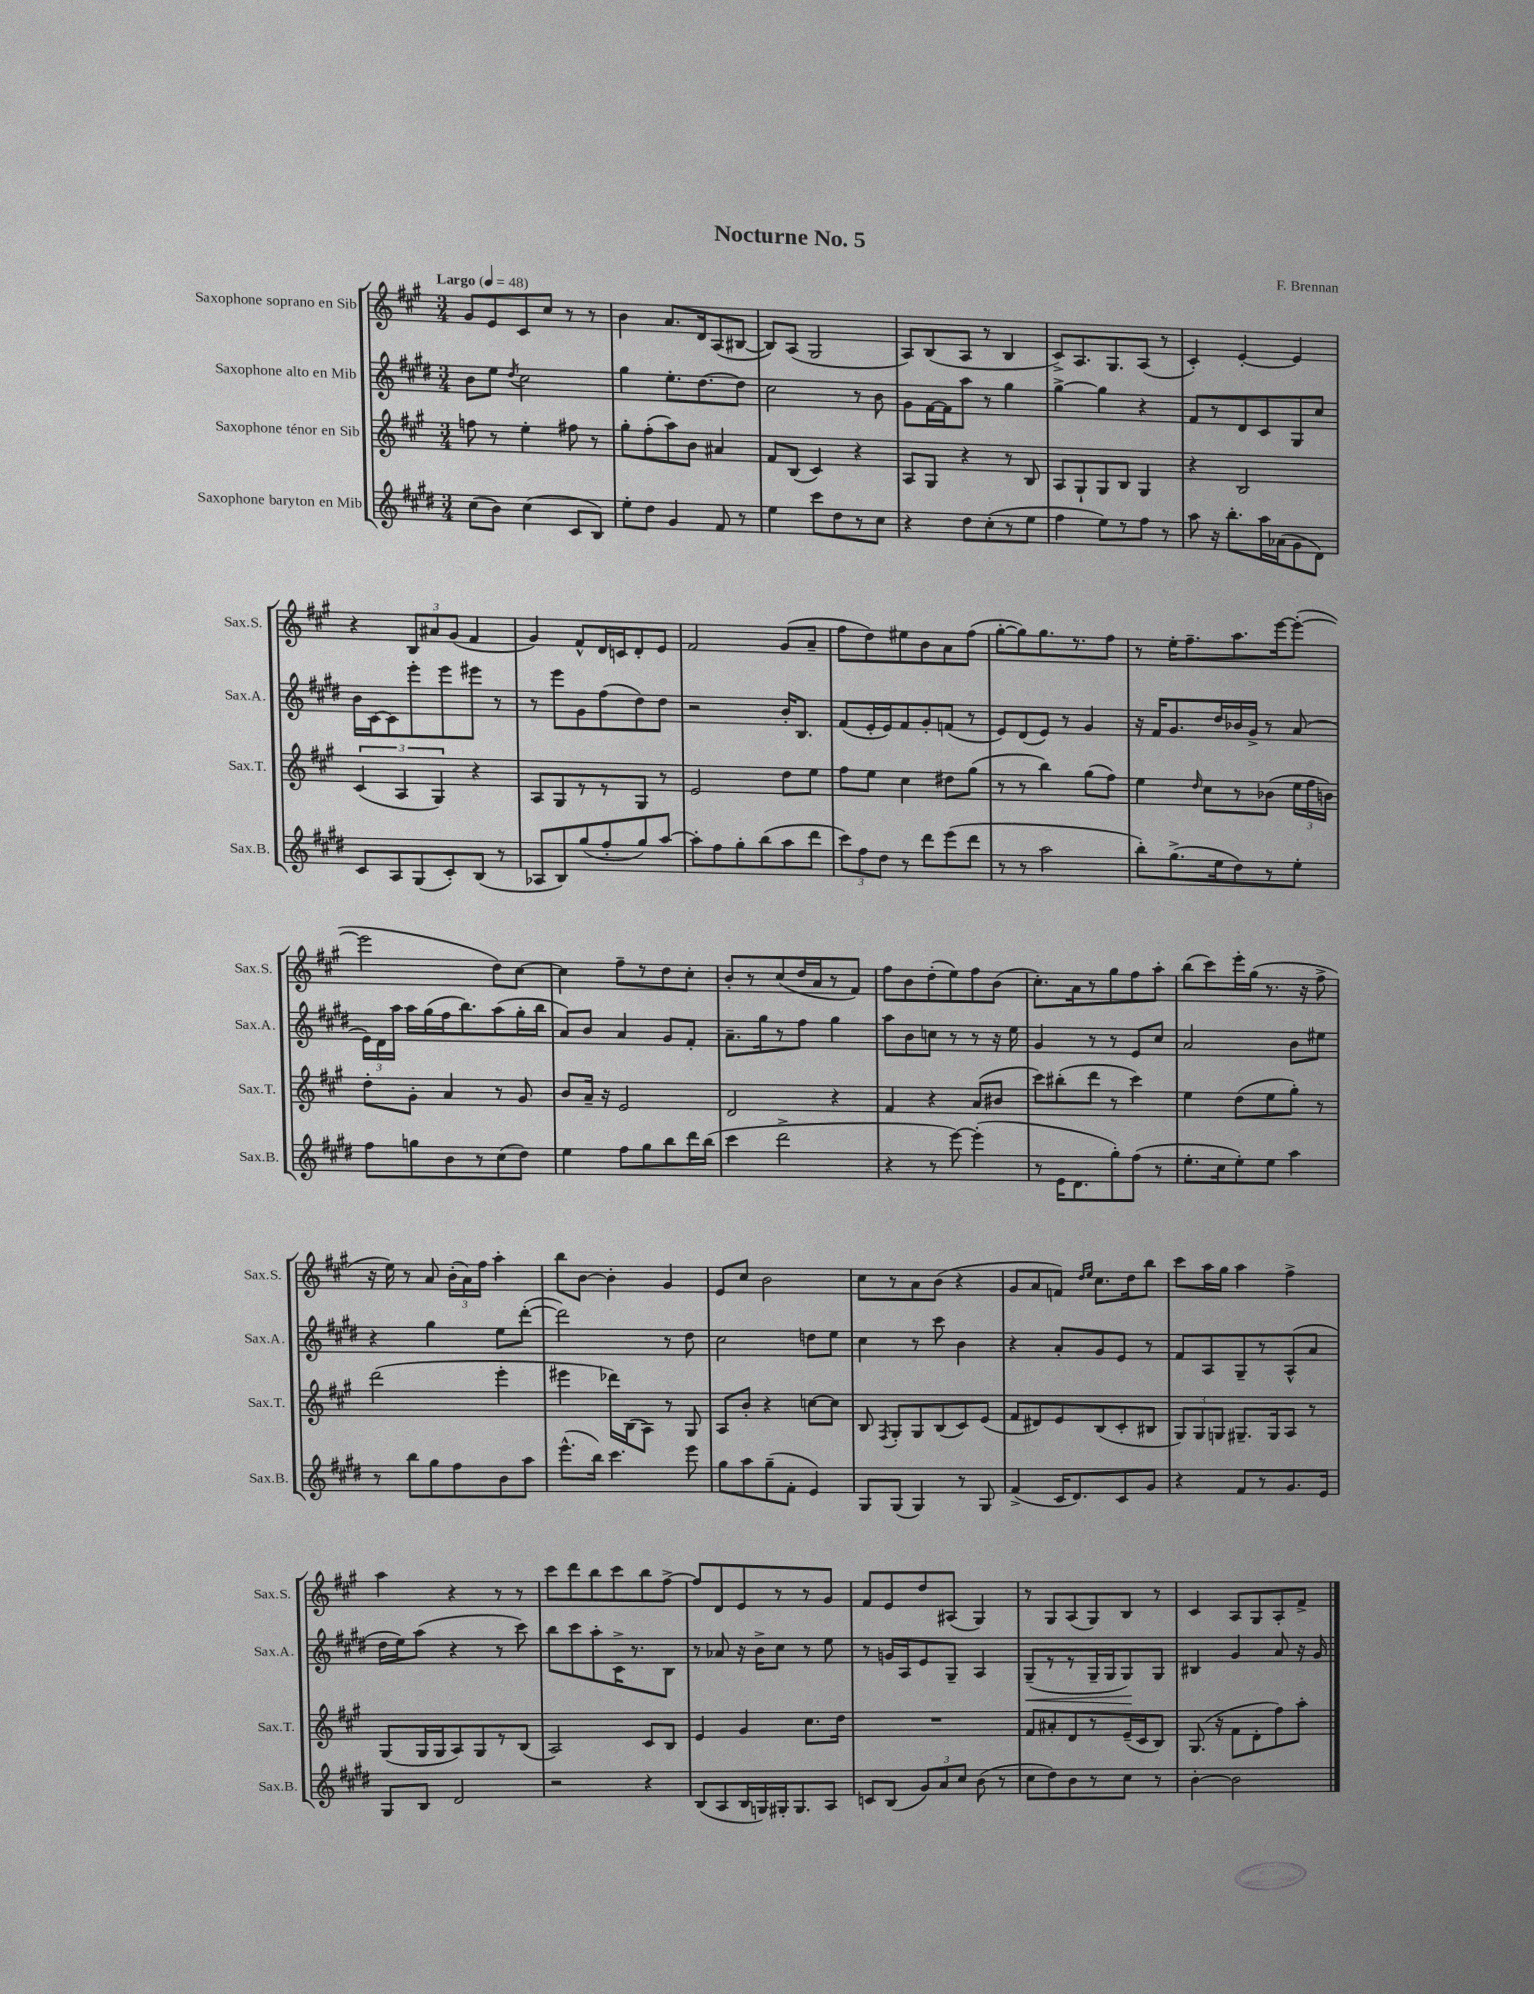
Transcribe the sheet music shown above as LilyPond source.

\header { title = "Nocturne No. 5" composer = "F. Brennan" }
<<
\new StaffGroup <<
\new Staff = "s0" \with { instrumentName = "Saxophone soprano en Sib" shortInstrumentName = "Sax.S." } {
    \clef treble \key a \major \numericTimeSignature \time 3/4 \tempo "Largo" 4 = 48
    \autoBeamOff gis'8[ e'8 cis'8 cis''8] r8 r8 |
    b'4 a'8.[ d'16 a8( bis8]~ |
    bis8[) a8]( gis2 |
    a8[) b8( a8] r8 b4 |
    cis'8[->) a8. gis8. a8]( r8 |
    cis'4-.) e'4~-. e'4 |
    r4 \tuplet 3/2 { b8[ ais'8 gis'8]( } fis'4 |
    gis'4) fis'8[-^ d'16 c'16 d'8-. e'8] |
    fis'2 gis'8[( a'8]-- |
    fis''8[ d''8) eis''8 b'8 a'8 fis''8]( |
    gis''8[~-. gis''8) gis''8. r8. fis''8] |
    r8 e''16[-. fis''8.-- a''8. e'''16~ e'''8]~-.( |
    e'''2 d''8[) cis''8]~ |
    cis''4 fis''8[-- r8 d''8 cis''8]-. |
    b'8[-. r8 cis''8( d''16 a'16 r8 fis'8]) |
    fis''8[ b'8 d''8-.( e''8) fis''8 b'8]( |
    cis''8.[-.) a'16 r8 gis''8 fis''8 a''8]-. |
    b''8[( cis'''8) e'''16-. gis''16]( r8. r16 fis''8-> |
    r16 e''16) r8 a'8 \tuplet 3/2 { b'16[-.( a'16) fis''16] } a''4-. |
    b''8[ b'8]~ b'4-. gis'4 |
    e'8[ cis''8] b'2 |
    cis''8[ r8 a'8 b'8]( r4 |
    gis'8[ a'8 f'8]) \grace { d''16[ e''16] } cis''8.[ d''16 b''8] |
    cis'''8[ a''16 gis''16] a''4 fis''4-> |
    a''4 r4 r8 r8 |
    cis'''8[ d'''8 b''8 cis'''8 b''8 fis''8]~-> |
    fis''8[ d'8 e'8 r8 r8 gis'8] |
    fis'8[ e'8 d''8 ais8]( gis4) |
    r8 gis8[ a8( gis8) b8] r8 |
    cis'4 a8[ gis8 a8-. fis'8]-> \bar "|." |
}
\new Staff = "s1" \with { instrumentName = "Saxophone alto en Mib" shortInstrumentName = "Sax.A." } {
    \clef treble \key e \major \numericTimeSignature \time 3/4
    \autoBeamOff b'8[ e''8] \acciaccatura { dis''8 } cis''2 |
    gis''4 e''8.[-. dis''8.~ dis''8] |
    cis''2 r8 b'8 |
    gis'8[ fis'16~ fis'16 a''8] r8 gis''4 |
    gis''4~-> gis''4 r4 |
    fis'8[ r8 dis'8 cis'8 gis8 cis''8] |
    b'16[ cis'16~ cis'8 e'''8-. e'''8 eis'''8] r8 |
    r8 e'''8[ gis'8 fis''8( dis''8) dis''8] |
    r2 b'16[-. b8.] |
    fis'8[( e'16-. e'16) fis'8 gis'8-. f'8]( r8 |
    e'8[) dis'8( e'8]) r8 gis'4 |
    r16 fis'16[ gis'8. dis''16 bes'16 gis'16]-> r8 a'8( |
    \tuplet 3/2 { e'16[) dis'16 a''16] } a''16[ gis''16( fis''16 b''8.) a''8( gis''16-. b''16] |
    a'8[) b'8] a'4 gis'8[ fis'8]-. |
    a'8.[-- gis''16 r8 fis''8] gis''4 |
    a''8[ b'8 c''8] r8 r8 r16 e''16 |
    gis'4 r8 r8 e'8[ cis''8] |
    a'2 b'8[ eis''8] |
    r4 gis''4 e''8[ dis'''8]~-.( |
    dis'''2) r8 dis''8 |
    cis''2 d''8[ e''8] |
    cis''4 r8 cis'''8 b'4 |
    r4 a'8[-. gis'8 e'8] r8 |
    fis'8[ a8 gis8-- r8 a8-^( a'8] |
    dis''16[ e''16) a''8]( r4 r8 cis'''8) |
    b''8[ cis'''8 a''8-. cis'16-> r8. b8] |
    r8 aes'8 r16 b'16[-> cis''8] r8 e''8 |
    r8 g'16[ a16 e'8 gis8]-- a4 |
    gis8[--\<( r8 r8 gis16-- gis16 gis8\!) gis8] |
    bis4 gis'4 a'8 r16 gis'16 \bar "|." |
}
\new Staff = "s2" \with { instrumentName = "Saxophone ténor en Sib" shortInstrumentName = "Sax.T." } {
    \clef treble \key a \major \numericTimeSignature \time 3/4
    \autoBeamOff f''8 r8 e''4-. fis''8 r8 |
    gis''8[-. fis''8-.( a''8) b'8] ais'4 |
    fis'8[ b8]( cis'4) r4 |
    a8[ gis8] r4 r8 b8 |
    a8[ gis8-! gis8 b8] gis4 |
    r4 b2 |
    \tuplet 3/2 { cis'4( a4 gis4) } r4 |
    a8[ gis8 r8 r8 gis8] r8 |
    e'2 d''8[ e''8] |
    fis''8[ e''8] cis''4 dis''8[ gis''8]( |
    r8 r8 b''4) gis''8[( fis''8]) |
    e''4 \grace { d''16 } cis''8[ r8 bes'8]( \tuplet 3/2 { e''16[ fis''16 b'16]) } |
    d''8[-. gis'8]-. a'4 r8 gis'8 |
    b'8[ a'16]-- r16 e'2 |
    d'2 r4 |
    fis'4 r4 a'8[( bis'8] |
    cis'''8[) bis''8-.( d'''8] r8 cis'''4) |
    e''4 d''8[( e''8 gis''8]-.) r8 |
    d'''2( e'''4-. |
    eis'''4 des'''16[) b16( a8]) r8 gis8 |
    a8[ b'8]-. r4 c''8[~ c''8] |
    b8 \acciaccatura { fis8 } gis8[-. gis8 b8( cis'8) e'8]( |
    fis'8[ dis'8) e'8 b8( cis'8-. bis8] |
    \tuplet 3/2 { gis8[) gis8 g8] } gis8.[-- gis16 a8] r8 |
    gis8[( gis16 gis16 a8) gis8 r8 b8]( |
    a2) cis'8[ b8] |
    e'4 gis'4 cis''8.[ d''16] |
    R2. |
    fis'8[ ais'8-. d'8 r8 e'16--( cis'16 b8]) |
    gis8.( r16 fis'8[ d'8-. fis''8) a''8]-. \bar "|." |
}
\new Staff = "s3" \with { instrumentName = "Saxophone baryton en Mib" shortInstrumentName = "Sax.B." } {
    \clef treble \key e \major \numericTimeSignature \time 3/4
    \autoBeamOff cis''8[( b'8]) cis''4( cis'8[ b8]) |
    e''8[-. dis''8] gis'4 fis'8 r8 |
    e''4 cis'''8[ dis''8 r8 cis''8] |
    r4 dis''8[ cis''8-.( r8 e''8] |
    fis''4 e''8[) r8 fis''8] r8 |
    a''8 r16 b''8.[-. a''16 aes'16( gis'8 dis'8]) |
    cis'8[ a8 gis8( cis'8-.) b8]( r8 |
    aes8[ b8) gis''8( fis''8-. gis''8) a''8]~ |
    a''8[-. fis''8 gis''8-. b''8( a''8 dis'''8] |
    \tuplet 3/2 { cis'''8[) fis''8 dis''8] } r8 dis'''8[ e'''8( dis'''8] |
    r8 r8 a''2 |
    b''8[-.) gis''8.->( e''16 dis''8) r8 e''8]-. |
    fis''8[ g''8 b'8 r8 cis''8( dis''8]) |
    e''4 fis''8[ gis''8 b''8 dis'''16 b''16]( |
    cis'''4 dis'''2-> |
    r4 r8 e'''8~) e'''4-.( |
    r8 e'16[ dis'8. gis''8-.) fis''8]( r8 |
    e''8.[-. cis''16 e''8-.) e''8] a''4 |
    r8 b''8[ gis''8 fis''8 b'8 a''8] |
    e'''8.[-^( b''16]) cis'''4. e'''8 |
    gis''8[ a''8 gis''8--( fis'8]-. e'4) |
    gis8[ gis8]( gis4) r8 gis8 |
    fis'4->( cis'16[ dis'8.) cis'8 gis'8] |
    r4 fis'8[ r8 gis'8. e'16] |
    gis8[ b8] dis'2 |
    r2 r4 |
    b8[( a8 b16 g16) gis16-. gis8. a8] |
    c'8[ b8]( \tuplet 3/2 { gis'8[) a'8 cis''8] } b'8( r8 |
    cis''8[ dis''8) b'8 r8 cis''8] r8 |
    b'4~-. b'2 \bar "|." |
}
>>
>>
\layout { \context { \Score \remove "Bar_number_engraver" } }
